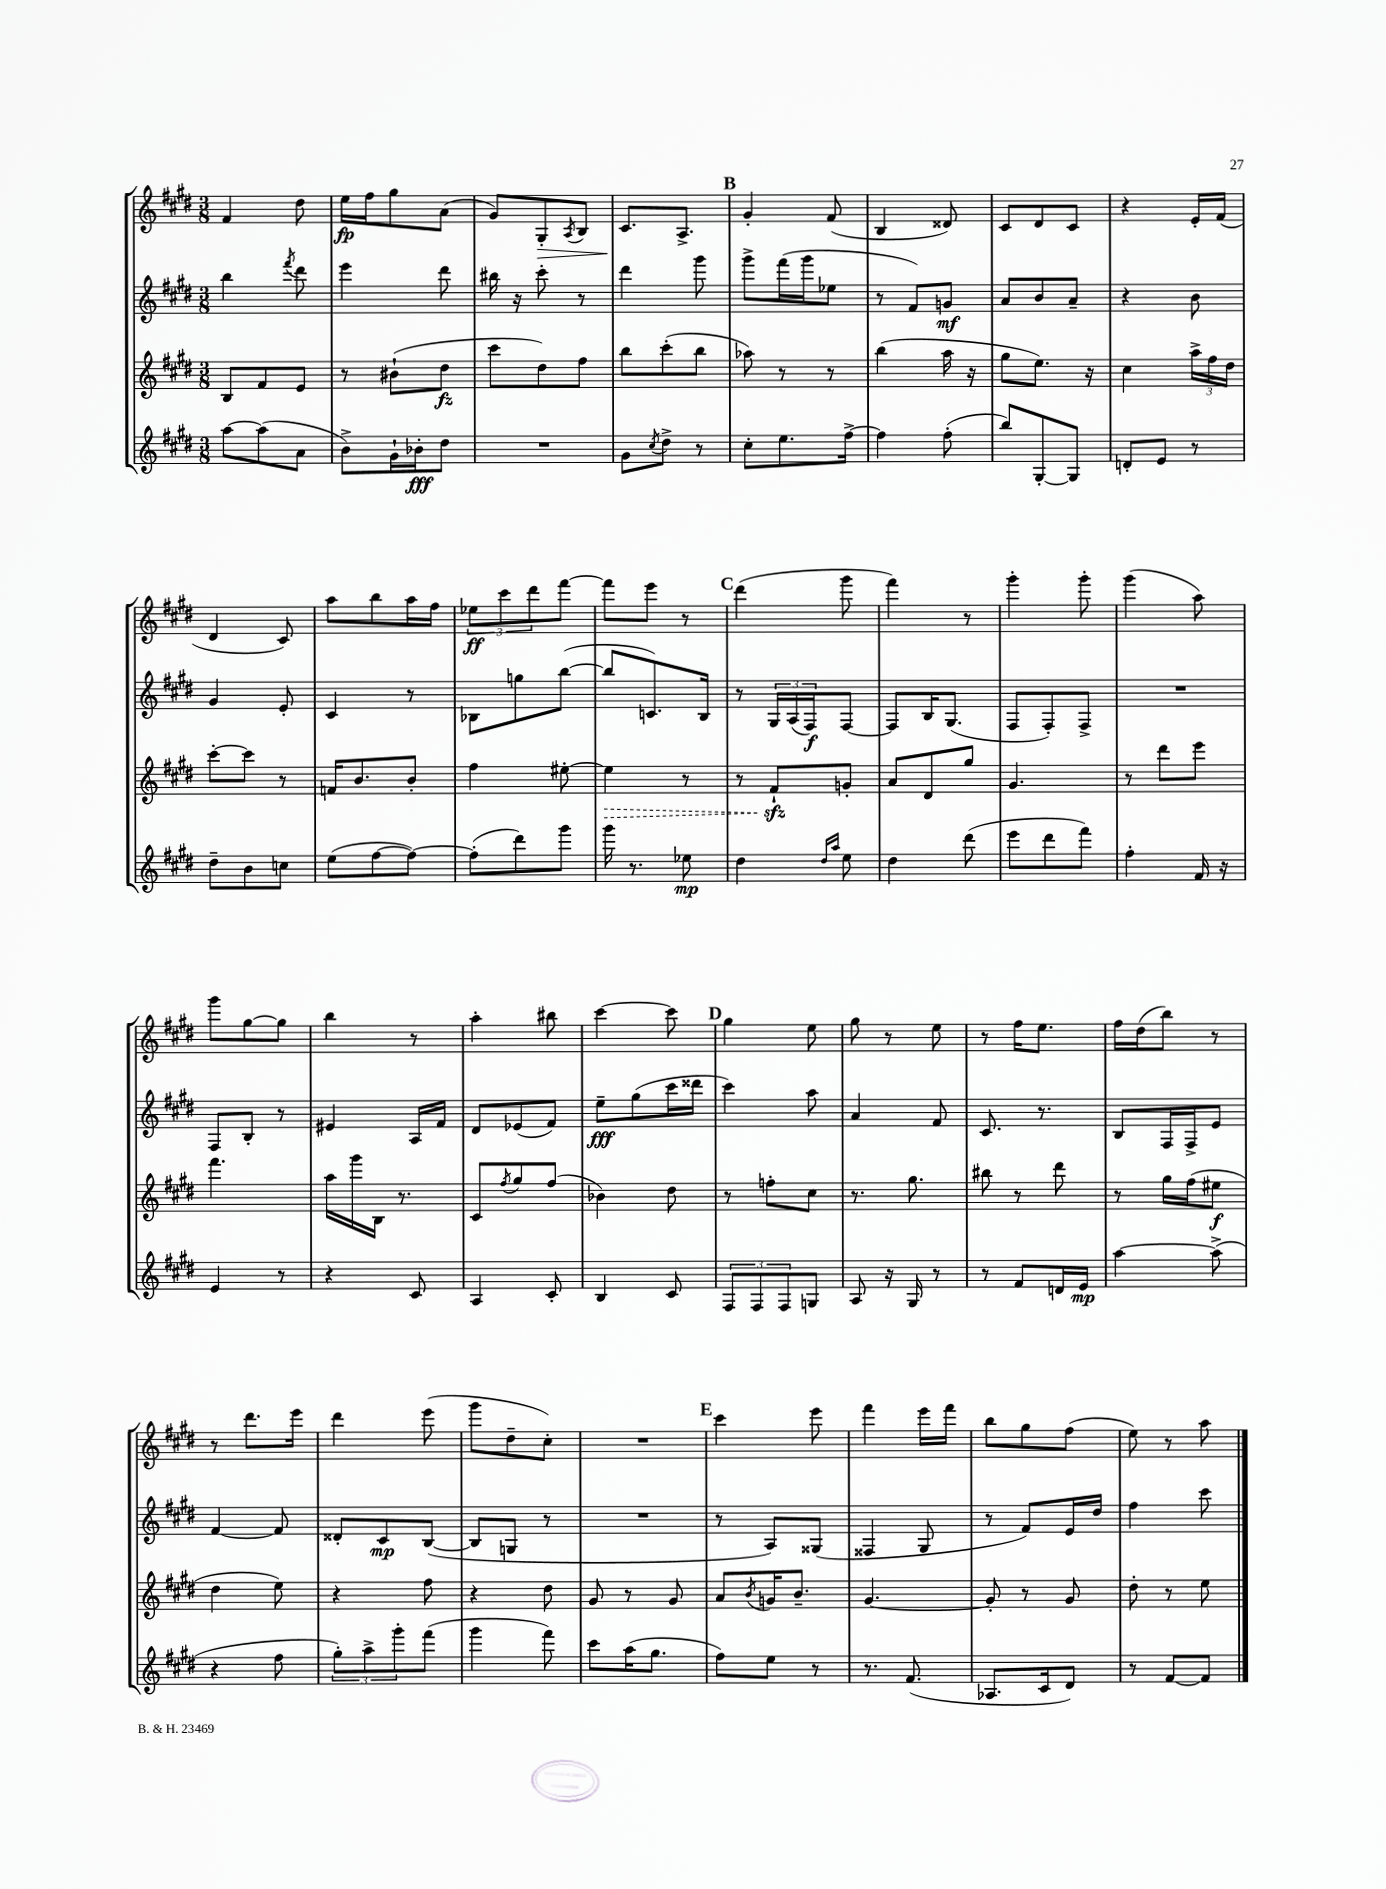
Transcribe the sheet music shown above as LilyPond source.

<<
\new StaffGroup <<
\new Staff = "s0" {
    \clef treble \key e \major \numericTimeSignature \time 3/8
    fis'4 dis''8 |
    e''16\fp fis''16 gis''8 a'8( |
    gis'8) gis8-.\> \acciaccatura { a8 } b8 |
    cis'8.\! a8.-> |
    \mark \markup { \bold "B" } gis'4-. fis'8( |
    b4 disis'8) |
    cis'8 dis'8 cis'8 |
    r4 e'16-. fis'16( |
    dis'4 cis'8) |
    a''8 b''8 a''16 fis''16 |
    \tuplet 3/2 { ees''8\ff cis'''8 dis'''8 } fis'''8~ |
    fis'''8 e'''8 r8 |
    \mark \markup { \bold "C" } dis'''4( gis'''8 |
    fis'''4) r8 |
    gis'''4-. gis'''8-. |
    gis'''4( a''8) |
    gis'''8 gis''8~ gis''8 |
    b''4 r8 |
    a''4-. bis''8 |
    cis'''4~ cis'''8 |
    \mark \markup { \bold "D" } gis''4 e''8 |
    gis''8 r8 e''8 |
    r8 fis''16 e''8. |
    fis''16 dis''16( b''8) r8 |
    r8 dis'''8. e'''16 |
    dis'''4 e'''8( |
    gis'''8 dis''8-- cis''8-.) |
    R4. |
    \mark \markup { \bold "E" } cis'''4 e'''8 |
    fis'''4 e'''16 fis'''16 |
    b''8 gis''8 fis''8( |
    e''8) r8 a''8 \bar "|." |
}
\new Staff = "s1" {
    \clef treble \key e \major \numericTimeSignature \time 3/8
    b''4 \acciaccatura { fis'''8 } dis'''8 |
    e'''4 dis'''8 |
    bis''16 r16 cis'''8-. r8 |
    dis'''4 gis'''8 |
    \mark \markup { \bold "B" } gis'''8-> fis'''16( gis'''16 ees''8 |
    r8 fis'8) g'8\mf |
    a'8 b'8 a'8-- |
    r4 b'8 |
    gis'4 e'8-. |
    cis'4 r8 |
    bes8 g''8 b''8~( |
    b''8 c'8.) b16 |
    \mark \markup { \bold "C" } r8 \tuplet 3/2 { gis16 a16( fis16\f) } fis8~ |
    fis8 b16 gis8.( |
    fis8 fis8-.) fis8-> |
    R4. |
    fis8 b8-. r8 |
    eis'4 a16 fis'16 |
    dis'8 ees'8( fis'8) |
    e''8--\fff gis''8( cis'''16 disis'''16 |
    \mark \markup { \bold "D" } cis'''4) a''8 |
    a'4 fis'8 |
    cis'8. r8. |
    b8 fis16 fis16-> e'8 |
    fis'4~ fis'8 |
    disis'8-. cis'8\mp b8~( |
    b8 g8 r8 |
    R4. |
    \mark \markup { \bold "E" } r8 a8) gisis8( |
    fisis4 gis8 |
    r8 fis'8) e'16 dis''16 |
    fis''4 cis'''8 \bar "|." |
}
\new Staff = "s2" {
    \clef treble \key e \major \numericTimeSignature \time 3/8
    b8 fis'8 e'8 |
    r8 bis'8-!( dis''8\fz |
    cis'''8 dis''8) fis''8 |
    b''8 cis'''8-.( b''8 |
    \mark \markup { \bold "B" } aes''8) r8 r8 |
    b''4( a''16 r16 |
    gis''8 e''8.) r16 |
    cis''4 \tuplet 3/2 { a''16-> fis''16 dis''16 } |
    cis'''8~-. cis'''8 r8 |
    f'16 b'8. b'8-. |
    fis''4 eis''8~-. |
    \once \override Hairpin.style = #'dashed-line eis''4\> r8 |
    \mark \markup { \bold "C" } r8 fis'8-!\sfz\! g'8-. |
    a'8 dis'8 gis''8 |
    gis'4. |
    r8 dis'''8 e'''8 |
    fis'''4. |
    a''16 gis'''16 b16 r8. |
    cis'8 \acciaccatura { fis''8 } gis''8 fis''8( |
    bes'4) dis''8 |
    \mark \markup { \bold "D" } r8 f''8-. cis''8 |
    r8. gis''8. |
    bis''8 r8 dis'''8 |
    r8 gis''16 fis''16( eis''8\f |
    dis''4 e''8) |
    r4 fis''8 |
    r4 dis''8 |
    gis'8 r8 gis'8 |
    \mark \markup { \bold "E" } a'8 \acciaccatura { b'8 } g'16 b'8.-- |
    gis'4.~ |
    gis'8-. r8 gis'8 |
    dis''8-. r8 e''8 \bar "|." |
}
\new Staff = "s3" {
    \clef treble \key e \major \numericTimeSignature \time 3/8
    a''8~ a''8( a'8 |
    b'8->) gis'16-! bes'16-.\fff dis''8 |
    R4. |
    gis'8 \acciaccatura { cis''8 } dis''8-> r8 |
    \mark \markup { \bold "B" } cis''8-. e''8. fis''16~-> |
    fis''4 fis''8-.( |
    b''8) gis8~-. gis8 |
    d'8-. e'8 r8 |
    dis''8-- b'8 c''8 |
    e''8( fis''8~ fis''8~) |
    fis''8-.( dis'''8) gis'''8 |
    gis'''16 r8. ees''8\mp |
    \mark \markup { \bold "C" } dis''4 \grace { dis''16 a''16 } e''8 |
    dis''4 dis'''8( |
    e'''8 dis'''8 fis'''8) |
    fis''4-. fis'16 r16 |
    e'4 r8 |
    r4 cis'8 |
    a4 cis'8-. |
    b4 cis'8 |
    \mark \markup { \bold "D" } \tuplet 3/2 { fis8 fis8 fis8 } g8 |
    a8 r16 gis16 r8 |
    r8 fis'8 d'16 e'16\mp |
    a''4~ a''8->( |
    r4 fis''8 |
    \tuplet 3/2 { gis''8-.) a''8-> gis'''8-. } fis'''8( |
    gis'''4 fis'''8) |
    cis'''8 a''16( gis''8. |
    \mark \markup { \bold "E" } fis''8) e''8 r8 |
    r8. fis'8.( |
    aes8. cis'16 dis'8) |
    r8 fis'8~ fis'8 \bar "|." |
}
>>
>>
\layout { \context { \Score \remove "Bar_number_engraver" } }
